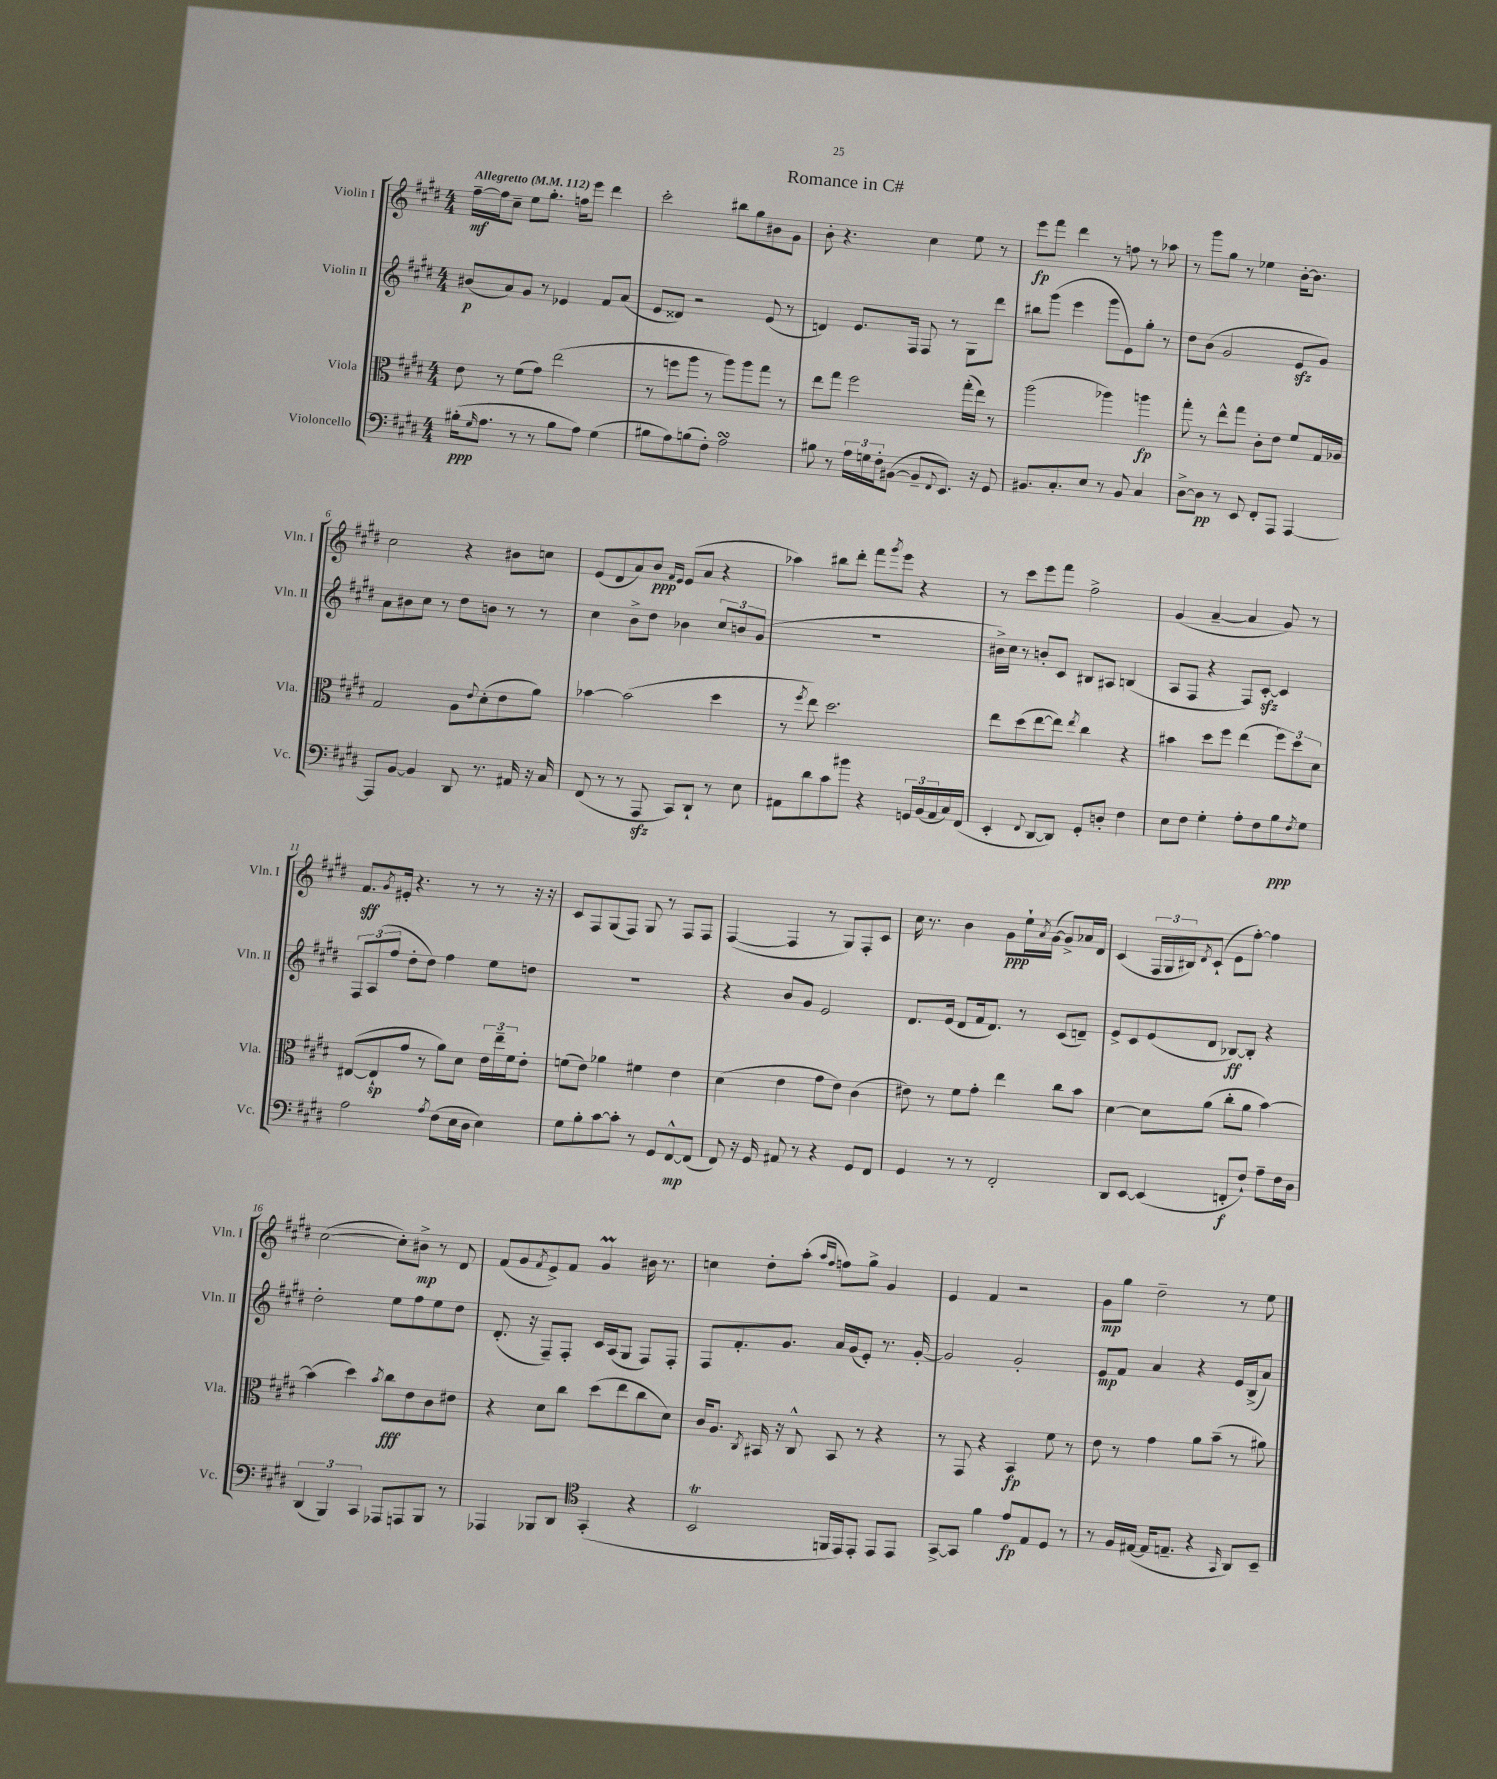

**kern	**kern	**kern	**kern
*staff4	*staff3	*staff2	*staff1
*clefF4	*clefC3	*clefG2	*clefG2
*k[f#c#g#d#]	*k[f#c#g#d#]	*k[f#c#g#d#]	*k[f#c#g#d#]
*M4/4	*M4/4	*M4/4	*M4/4
*MM112	*MM112	*MM112	*MM112
(16B#'\LK	8e\	(8b#/L	[16ff#~\LL
16qqG#/	.	.	.
8.A\J	.	.	16ff#\]J
.	8r	8a/)	8cc#~\J
8r	(8f#\L	8g#/J	8ee\L
8r	8g#\J)	8r	8.gg#'\J
8B#\L	(2ee\	4e-/	.
.	.	.	16ff\LK
8A\J)	.	.	8eee\J
(4G#\	.	8f#/L	4ddd#\
.	.	(8a/J	.
=	=	=	=
8B#\L	8r	8e/L	2ccc#'\
8A\)	8ff\L	8d##/J)	.
(8B\	8aa\J	2r	.
8F#'\J)	8r	.	.
2A\	8aa\L)	.	8bb#\L
.	8aa\	.	8gg#\
.	8gg#\J	(8e/	8b#\
.	8r	8r	8g#\J
=	=	=	=
8B#\	8ee\L	4d/)	8b'\
8r	8gg#\J	.	4.r
24A\LL	2ff#\	8.e/L	.
24G\	.	.	.
24F#'\J	.	.	.
([8BB#\J	.	.	.
.	.	16F#/Jk	.
8BB#~/]L	.	8F#/	4cc#\
8qqFF#/	.	.	.
8.EE/J)	.	8r	.
.	(16gg#'\LL	8G#\L	8ee\
16r	16ee\JJ)	.	.
8GG#/	8r	8ddd#\J	8r
=	=	=	=
8.BB#/L	(2aa\	8bb#\L	8eee\L
.	.	(8ggg#\J	8fff#\J
8.C#'/	.	.	.
.	.	4eee\	4ddd#\
8E/J	.	.	.
8r	4aa-\)	8ggg#\L	8r
8BB#/	.	8e\)	8ff\
4C#/	4aa\	8gg#'\J	8r
.	.	8r	8aa-\
=	=	=	=
[8D#^\L	8gg#'\	8dd#\L	8r
8D#\]J	8r	(8b\J	8ggg#\L
8r	8ee^^\L	2g#/	8gg#\J
8EE/	8gg#\J	.	8r
8FF#'/L	8c#'\L	.	4ee-\
8AAA/J	8e\J	.	.
[4AAA/	8f#/L	8e/L	[16b'\LK
.	.	.	8.b\]J
.	16G#/L	8g#/J)	.
.	16A-/JJ	.	.
=	=	=	=
8AAA/]L	2G#/	8a\L	2cc#\
[8BB/J	.	8b#\	.
4BB/]	.	8cc#\J	.
.	.	8r	.
8DD#/	8A\L	8dd#\L	4r
.	8qqe/	.	.
8.r	(8d#'\	8b\J	.
.	8e\	8r	8b#\L
16AA#/	.	.	.
16r	8a\J)	8r	8cc\J
16C#/	.	.	.
=	=	=	=
(8FF#/	[4b-\	4cc#\	(8e/L
8r	.	.	8d#/
8r	(2b-\]	8b^\L	8a/)
8AAA/	.	8dd#\J	8b/J
.	.	.	16qqf#/LL
.	.	.	16qqe/JJ
8CC#/L)	.	4b-\	(8e/L
8DD#`/J	.	.	8a/J
8r	4dd#\	12cc#/L	4r
.	.	12b/	.
8E\	.	.	.
.	.	(12g#/J	.
=	=	=	=
8AA#\L	8r	1r	4aa-\)
.	8qff#/	.	.
8d#\	8ee\)	.	.
8c#\	2.dd#\	.	8bb#\L
8b#\J	.	.	8ddd#'\J
4r	.	.	8fff#\L
.	.	.	8qggg#/
.	.	.	8eee\J
24GG/LL	.	.	4r
(24BB/	.	.	.
24AA#/	.	.	.
16C#/)	.	.	.
(16FF#/JJ	.	.	.
=	=	=	=
4EE'/	8ee\L	16b#^\LL)	8r
.	.	16cc#\JJ	.
.	(8dd#\	8r	8ccc#\L
8qqFF#/	.	.	.
[8DD#/L	[8ee\	8b'/L	8eee\
8DD#/]J)	8ee\]J)	8c#/J	8fff#\J
.	8qee/	.	.
8GG#'/L	4cc#\	8B#/L	2ff#^\
8D'/J	.	8A#/J	.
4F#\	4r	(4B/	.
=	=	=	=
8E\L	4b#\	8A/L	(4g#/
8F#\J	.	8F#/J	.
4G#'\	8dd#\L	4r	[4a~/
.	8ff#\J	.	.
8A'\L	(4ee\	8F#/L)	4a/]
8F#\	.	[8c#'/J	.
8B\	12ff#\L)	4c#/]	8g#/)
.	12dd#\	.	.
8qF#/	.	.	.
8G#\J	.	.	8r
.	12d#\J	.	.
=	=	=	=
2A\	([8E#/L	12F#/L	8.f#/L
.	.	(12A/	.
.	8E#`/]	.	.
.	.	12ff#/J	.
.	.	.	8qg#/
.	.	.	16e#'/Jk
.	8g#/J	8dd#'\L	4.r
.	8r	8dd#\J)	.
8qA/	.	.	.
(8F#\L	8a\L)	4ff#\	.
16E\L	8d#\J	.	8r
16D#\JJ	.	.	.
4E\)	24e\LL	8ee\L	8r
.	24ee~\	.	.
.	24f#\J	.	.
.	8e'\J	8dd\J	16r
.	.	.	16r
=	=	=	=
8G#\L	(8f\L	1r	8c#/L
8B'\	8e\J)	.	8F#/
[8c#\	4a-\	.	(8G#/
8c#'\]J	.	.	8F#/J)
8r	4f#\	.	8G#/
8GG#/L	.	.	8r
[8FF#^^/	4e\	.	8F#/L
(8FF#/]J	.	.	8F#/J
=	=	=	=
8FF#/)	(4d#\	4r	([4F#/
16r	.	.	.
16GG#/	.	.	.
8AA#/	4e\	8b/L	4F#/]
8r	.	8g#/J	.
4r	8g#\L	2e/	8r
.	8e\J)	.	8G#/L)
8GG#/L	(4c#\	.	8F#'/
8FF#/J	.	.	8c#/J
=	=	=	=
4GG#/	8e#\)	8.d#/L	16cc#\
.	.	.	8.r
.	8r	.	.
.	.	(16e/Jk	.
8r	8f#\L	8d#/L	4b\
8r	8g#'\J	16f#/k	.
.	.	8.d#/J)	.
2FF#'/	4ee\	.	8g#\L
.	.	8r	16ee`\L
.	.	.	8qa/
.	.	.	([16g#\JJ
.	8cc#\L	(8c#/L	8g#^/]L)
.	8b\J	8d~/J)	16a-/L
.	.	.	16d#/JJ
=	=	=	=
8DD#/L	[4d#\	8e^/L	(4c#/
[8EE/J	.	8c#/	.
(4EE/]	8d#\]L	(8e/	24F#/LL
.	.	.	24G#/
.	.	.	24B#/J)
.	.	.	8qd#/
.	(8a\J	8d#/J	(8c#`/J
8FF'/L	8cc#'\L	[8B-/L)	8e\L
8F#`/J)	8a\J	8B-'/]J	[8ff#'\J)
8A~\L	[4b\)	4r	4ff#\]
16F#\L	.	.	.
16D#\JJ	.	.	.
=	=	=	=
(6DD#/	(4b\]	2dd#'\	([2cc#\
6BBB/)	.	.	.
.	4dd#\)	.	.
6CC#/	.	.	.
.	8qb/	.	.
8AAA-/L	8cc#\L	8ee\L	8cc#'\]L)
8AAA/	8e\	8ff#\	8b#^\J
8BBB/J	8c#\	8ee\	8r
8r	8e#\J	8dd#\J	8d#/
=	=	=	=
4AAA-/	4r	(8.d#'/	(8f#/L
.	.	.	8g#/
.	.	16r	.
.	.	.	8qf#/
8BBB-/L	8d#\L	8F#~/L)	8e^/)
8DD#/J	8cc#\J	8F#'/J	8f#/J
*clefC4	*	*	*
(4GG#'/	(8dd#\L	16c#/LL	4g#/
.	.	(16A/J	.
.	8ee\	8G#/J	.
4r	8cc#\	8F#/L)	16b#\
.	.	.	8.r
.	8d#\J)	8F#'/J	.
=	=	=	=
2BB/	16c#/LK	8F#/L	4cc\
.	8.A/J	.	.
.	.	8.f#'/	.
.	8qC#/	.	.
.	16BB#/	.	8dd#'\L
.	16r	8.g#/J	.
.	8C#^^/	.	(8aa'\J
.	.	.	16qqaa/LL
.	.	.	16qqff#/JJ
16FF/LL	8BB#/	16a/LL	8ff\L)
16EE/J)	.	(16g#/J	.
8EE'/J	8r	8e'/J)	8gg#^\J
8EE/L	4r	8.r	4g#/
8EE/J	.	.	.
.	.	[16g#'/	.
=	=	=	=
[8GG#^/L	8r	2g#/]	4e/
8GG#/]J	8GG#/	.	.
4f#\	4r	.	4f#/
8e/L	4BB/	2g#'/	2r
8E/	.	.	.
8D#/J	8f#\	.	.
8r	8r	.	.
=	=	=	=
8r	8e\	8e/L	8g#\L
16F#/LL	8r	8f#/J	8gg#\J
([16E#/JJ	.	.	.
16E#/]LK	4g#\	4a/	2dd#~\
8.E~/J	.	.	.
4r	8a\L	4r	.
.	(8b~\J	.	.
16qqGG#/	.	.	.
8AA/L)	8r	16e/LL	8r
.	.	(16B^/J	.
8BB~/J	8a#\)	8a/J)	8ee\
==	==	==	==
*-	*-	*-	*-
